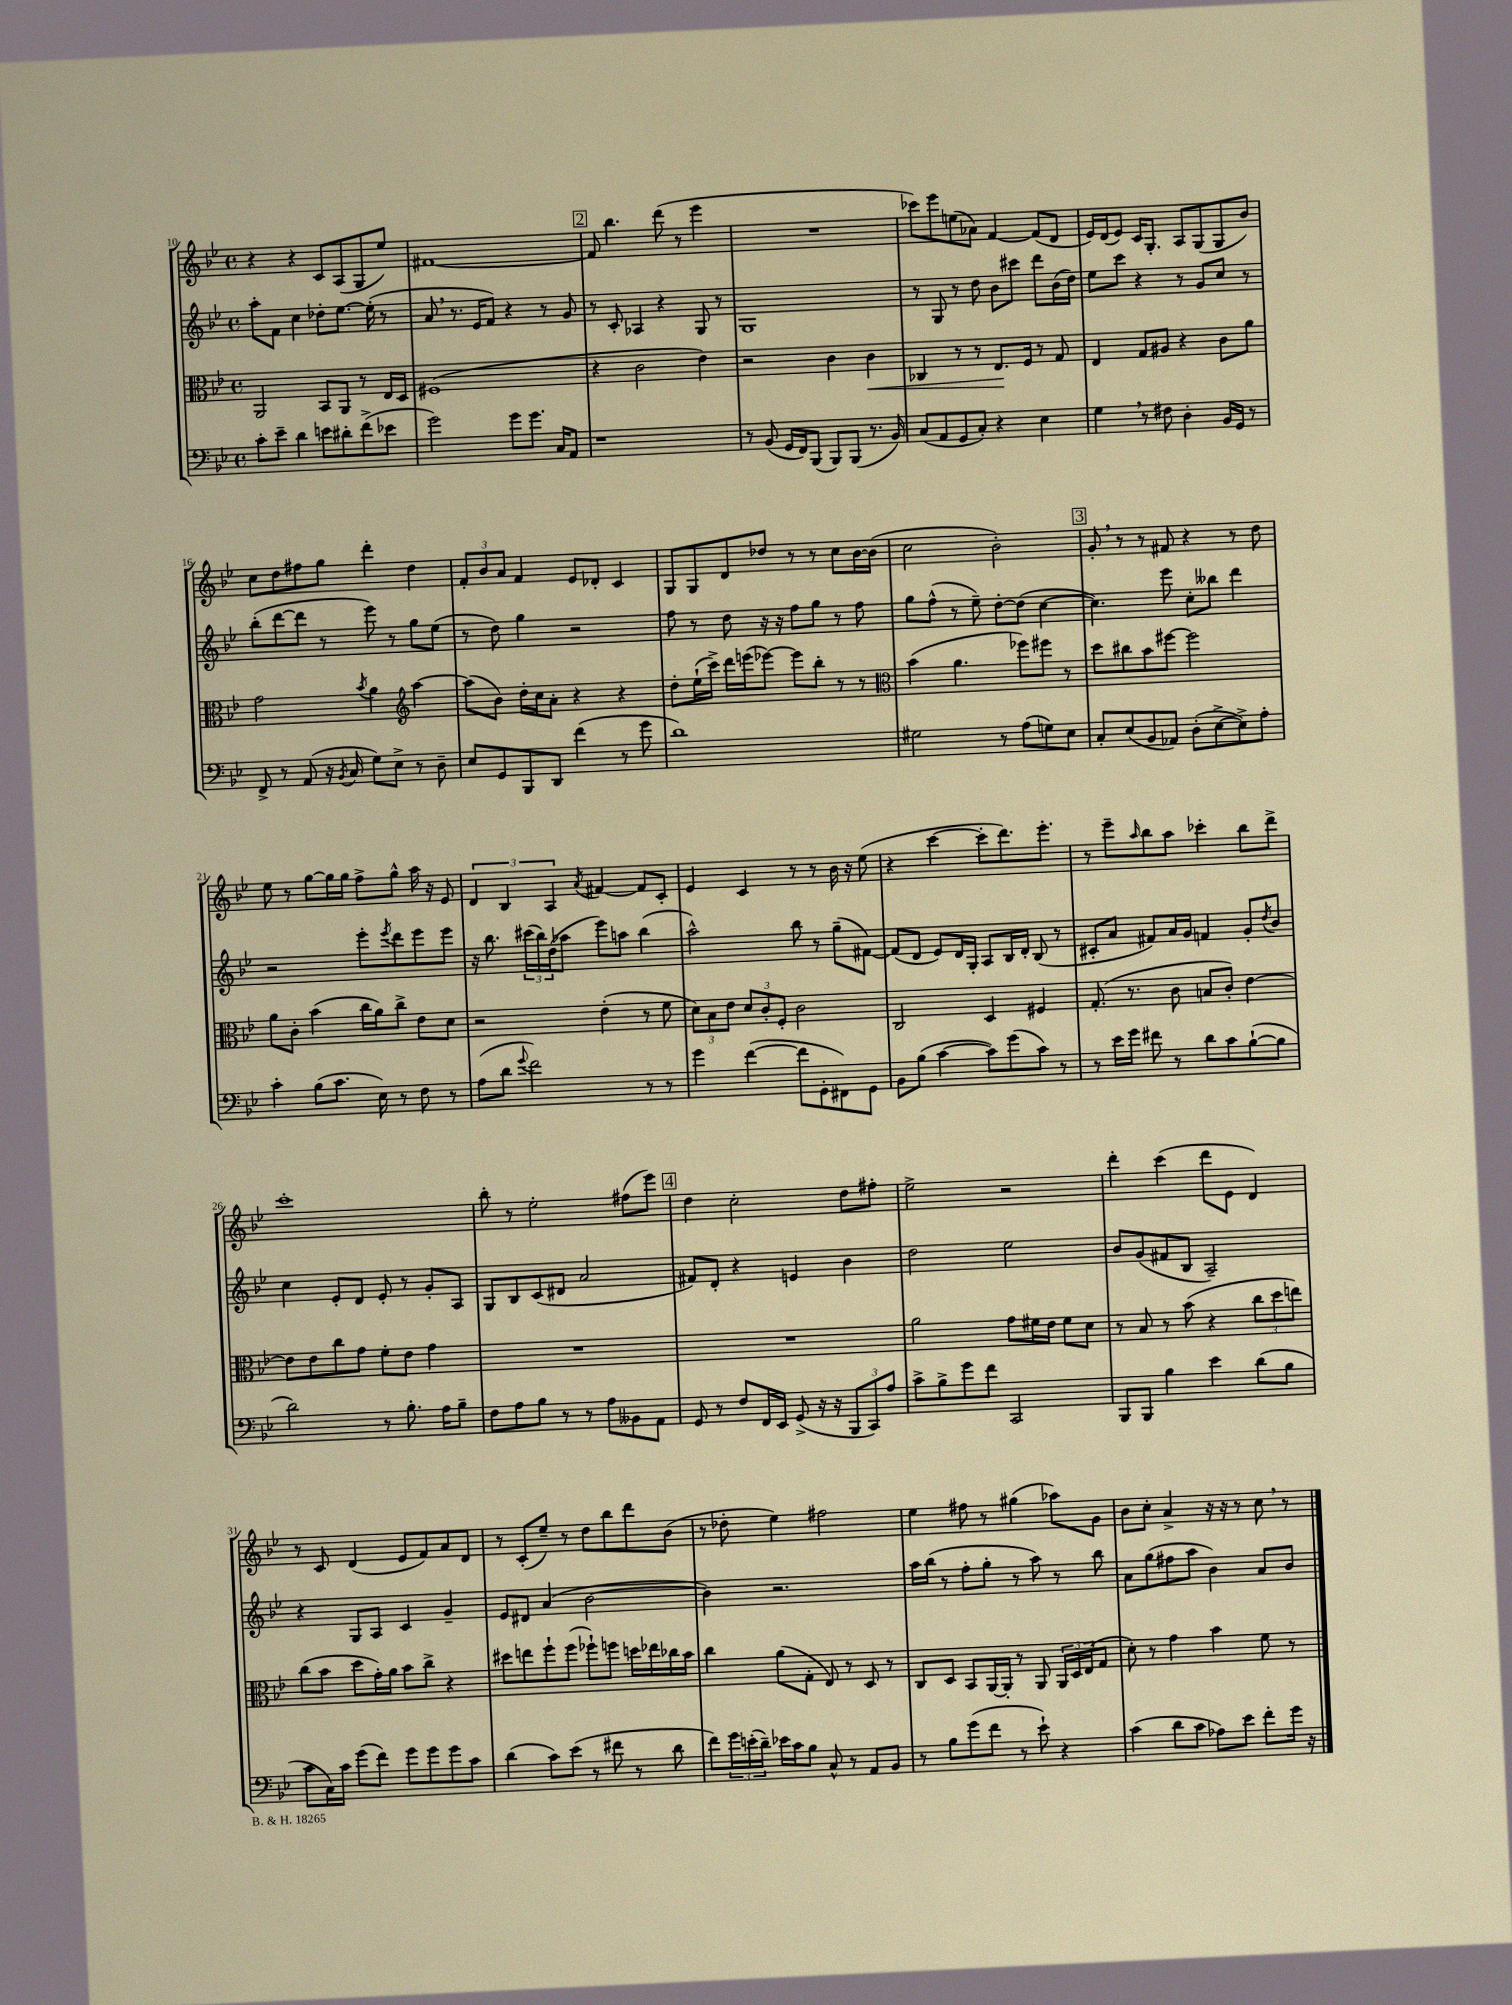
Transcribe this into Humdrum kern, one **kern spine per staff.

**kern	**kern	**kern	**kern
*staff4	*staff3	*staff2	*staff1
*clefF4	*clefC3	*clefG2	*clefG2
*k[b-e-]	*k[b-e-]	*k[b-e-]	*k[b-e-]
*M4/4	*M4/4	*M4/4	*M4/4
*met(c)	*met(c)	*met(c)	*met(c)
8c'	2AA	8aa'	4r
8e-~	.	8f	.
4d	.	4cc	4r
8e	8BB-	8dd-'	8c
8d#'	8AA	[8.ee-	(8A
(8f^	8r	.	8G
.	.	(16ee-']	.
8e-	16E-	8r	8ee-)
.	16D	.	.
=	=	=	=
2g)	(1F#	8a	[1f#
.	.	8.r	.
.	.	16e-	.
.	.	8f)	.
8g	.	4r	.
8.g	.	.	.
.	.	8r	.
16C	.	.	.
8AA	.	8g	.
=	=	=	=
1r	4r	8r	8f#]
.	.	8c'	4.bb-
.	2c	4A-	.
.	.	4r	(8ddd
.	.	.	8r
.	4e-)	8G	4eee-
.	.	8r	.
=	=	=	=
8r	2r	1G	1r
(8BB-	.	.	.
16GG	.	.	.
16FF)	.	.	.
(8BBB-	.	.	.
8BBB-)	4c	.	.
(8BBB-	.	.	.
8.r	4c	.	.
16BB-)	.	.	.
=	=	=	=
(8C	4C-	8r	8ccc-)
8AA	.	8G	8eee-
8GG	8r	8r	(8ee
8C')	8r	8dd	8a-)
4r	8.E-	8b-	[4f
.	.	8ccc#	.
.	16F	.	.
4E-	8r	8ddd	(8f]
.	8G	(16b-	8d
.	.	16dd)	.
=	=	=	=
4G	4E-	8ee-	16e-)
.	.	.	(16d
.	.	8ccc	8e-)
8r	8G	4r	16c
.	.	.	8.G'
8F#	8A#	.	.
4D'	4r	8r	8A
.	.	8g	(8G
16BB-	8c	8cc	8G
16GG	.	.	.
8r	8a	8r	8b-)
=	=	=	=
8FF^	2g	(8bb-'	8cc
8r	.	[8ddd	8dd
(8AA	.	8ddd]	8ff#
16r	.	8r	8gg
8qBB-	.	.	.
16C	.	.	.
.	8qb-	.	.
8G)	4a	8eee-)	4ddd'
8E-^	.	8r	.
*	*clefG2	*	*
8r	[4aa	8gg	4dd
8D~	.	(8ee-	.
=	=	=	=
8E-	(8aa]	8r	12f'
.	.	.	12b-
8GG	8b-)	8dd)	.
.	.	.	12a
8BBB-	16dd'	4gg	4f
.	16cc	.	.
8DD	8a'	.	.
(4f	4r	2r	8e-
.	.	.	8d-'
8r	4r	.	4c
8g	.	.	.
=	=	=	=
1d)	8dd'	8ff	8G
.	(16ee-`	8r	8G
.	16ccc^)	.	.
.	16ddd	8dd	8d
.	(16eee	.	.
.	[8eee-)	16r	8dd-
.	.	16r	.
.	8eee-]	8ff	8r
.	8bb-'	8gg	8r
.	8r	8r	8cc
.	8r	8ff	[16b-
.	.	.	(16b-]
=	=	=	=
*	*clefC3	*	*
2G#	(4b-	8gg	2cc
.	.	(8ff^^	.
.	4.a	8r	.
.	.	8ee-~)	.
8r	.	[8dd'	2b-')
(8A	8ff-)	(8dd]	.
8G)	8ff#	[4cc	.
8E-	8r	.	.
=	=	=	=
8C'	8dd	4.cc])	8g'
(8E-	8cc#	.	8r
8BB-	8b-	.	8r
8AA-)	[8ff#	8eee-	8f#
(8D'	2ff#]	8cc'	4r
[8E-^	.	8bb--	.
8E-^])	.	4ddd	8r
8A'	.	.	8dd
=	=	=	=
4c'	8a	2r	8ee-
.	8c'	.	8r
(8B-	(4b-	.	[8gg
8.c	.	.	16gg]
.	.	.	16gg
.	16cc	8eee-'	8ff^
16E-)	16a)	.	.
.	.	8qeee-	.
8r	8cc^	8ddd	8gg^^
8F	8e-	8eee-	16aa
.	.	.	16r
8r	8d	8eee-	8e-
=	=	=	=
(8A	2r	16r	6d
.	.	8.bb-	.
8d	.	.	.
.	.	.	6B-
8qqg	.	.	.
2f)	.	(24ccc#	.
.	.	24bb-)	.
.	.	(24dd	6A
.	.	8aa-	.
.	.	.	8qa
.	(4e-'	8eee-)	[4f#
.	.	8aa	.
8r	8r	(4bb-	8f#]
8r	8f	.	8c'
=	=	=	=
4g	12d)	2aa^^)	4e-
.	12B-	.	.
.	12e-	.	.
([4f	12d	.	4c
.	12c'	.	.
.	12F'	.	.
8f]	2c	8bb-	8r
8GG'	.	8r	8r
8FF#)	.	(8gg~	16b-
.	.	.	16r
8GG	.	[8f#)	(8ee-
=	=	=	=
8BB-	2C	(8f#]	4r
(8B-	.	8d	.
[4c	.	8e-)	[4ccc
.	.	16d	.
.	.	16G'	.
8c])	4D	8A	8ccc']
(8g	.	16B-	8.ddd)
.	.	16d'	.
8c)	4F#	(8B-	.
.	.	.	8.eee-'
8r	.	8r	.
=	=	=	=
8r	(8.G'	8c#'	8r
16e-	.	8a	8eee-~
16g	8.r	.	.
.	.	.	16qqaa
8f#	.	8f#)	8bb-
8r	8c	16a	8aa
.	.	16g	.
8d	8B	4f	4ccc-'
8c	8c')	.	.
([8B-`	[4e-	8g'	8bb-
.	.	8qdd	.
8B-]	.	8b-	8ddd^
=	=	=	=
2d)	8e-]	4cc	1ccc'
.	8e-	.	.
.	8cc	8e-'	.
.	8g	8d	.
8r	8f'	8e-'	.
8.B-'	8e-	8r	.
.	4g	8g'	.
16A	.	.	.
8B-~	.	8A	.
=	=	=	=
8F	1r	8G	8bb-'
8A	.	8B-	8r
8B-	.	(8c	2ee-'
8r	.	8d#	.
8r	.	2a	.
8A	.	.	.
8BB--	.	.	(8ff#
8AA	.	.	8eee-)
=	=	=	=
8GG	1r	8f#)	4dd
8r	.	8d'	.
8F	.	4r	2cc'
16FF	.	.	.
16EE-	.	.	.
(8GG^	.	4e	.
16r	.	.	.
16r	.	.	.
12BBB-	.	4b-	8dd
12CC)	.	.	.
.	.	.	8ff#'
12A	.	.	.
=	=	=	=
8c^	2a	2dd	2ee-^
8B-^	.	.	.
8g	.	.	.
8f	.	.	.
2CC	8g	2ee-	2r
.	16f#	.	.
.	16e-	.	.
.	8f#	.	.
.	8d	.	.
=	=	=	=
8BBB-	8r	8b-	4ddd'
8BBB-	8B-	(8g	.
4B-	8r	8f#	(4ccc
.	(8b-	8B-	.
4e-	4r	2A~)	8ddd
.	.	.	8e-
(8d	12cc	.	4d)
.	12dd	.	.
8B-	.	.	.
.	12ee)	.	.
=	=	=	=
8c	(8cc	4r	8r
16C)	8b-	.	8c
16c	.	.	.
(8g	8dd	8G	(4d
8f)	16g')	8A	.
.	16a	.	.
8g	8b-	4c	8e-
8g	8cc^	.	8f)
8g	4r	4g~	8a
8c	.	.	8d
=	=	=	=
(4d	8dd#	8e-	8r
.	8ee	8d#	(8c'
8c)	8ff`	(4a	8ee-~)
(8e-	(8ff	.	8r
8r	8ff-`)	[2b-	8dd
8f#	8ff	.	8bb-
8r	16dd	.	8ddd
.	16ee-	.	.
8d	16cc-	.	(8b-
.	16b-	.	.
=	=	=	=
8f)	4cc	4b-])	8r
24g	.	.	8dd-'
(24e'	.	.	.
24d~)	.	.	.
16e-	(8a	2.r	4ee-)
16c	.	.	.
8B-	8G'	.	.
8C^^	8E-)	.	2ff#
8r	8r	.	.
8AA	8D	.	.
8BB-	8r	.	.
=	=	=	=
8r	8C	16aa	4ee-
.	.	(16bb-	.
8B-	8D	8r	.
(8g	8BB-	8ff'	8ff#
8f	[16AA	8gg'	8r
.	16AA']	.	.
8r	8r	8r	(4gg#
8e-`)	8AA	8aa)	.
4r	24AA	8r	8aa-)
.	24D	.	.
.	(24E-	.	.
.	8G	8bb-	8g
=	=	=	=
(4c	8d')	8a	8b-
.	8r	(8gg	8cc'
8d	4g	8ff#	4a^
8c	.	8aa	.
8A-)	4b-	4b-)	16r
.	.	.	16r
8e-	.	.	8r
8f'	8f	8a	8cc
16g	8r	8b-	8r
16r	.	.	.
==	==	==	==
*-	*-	*-	*-
